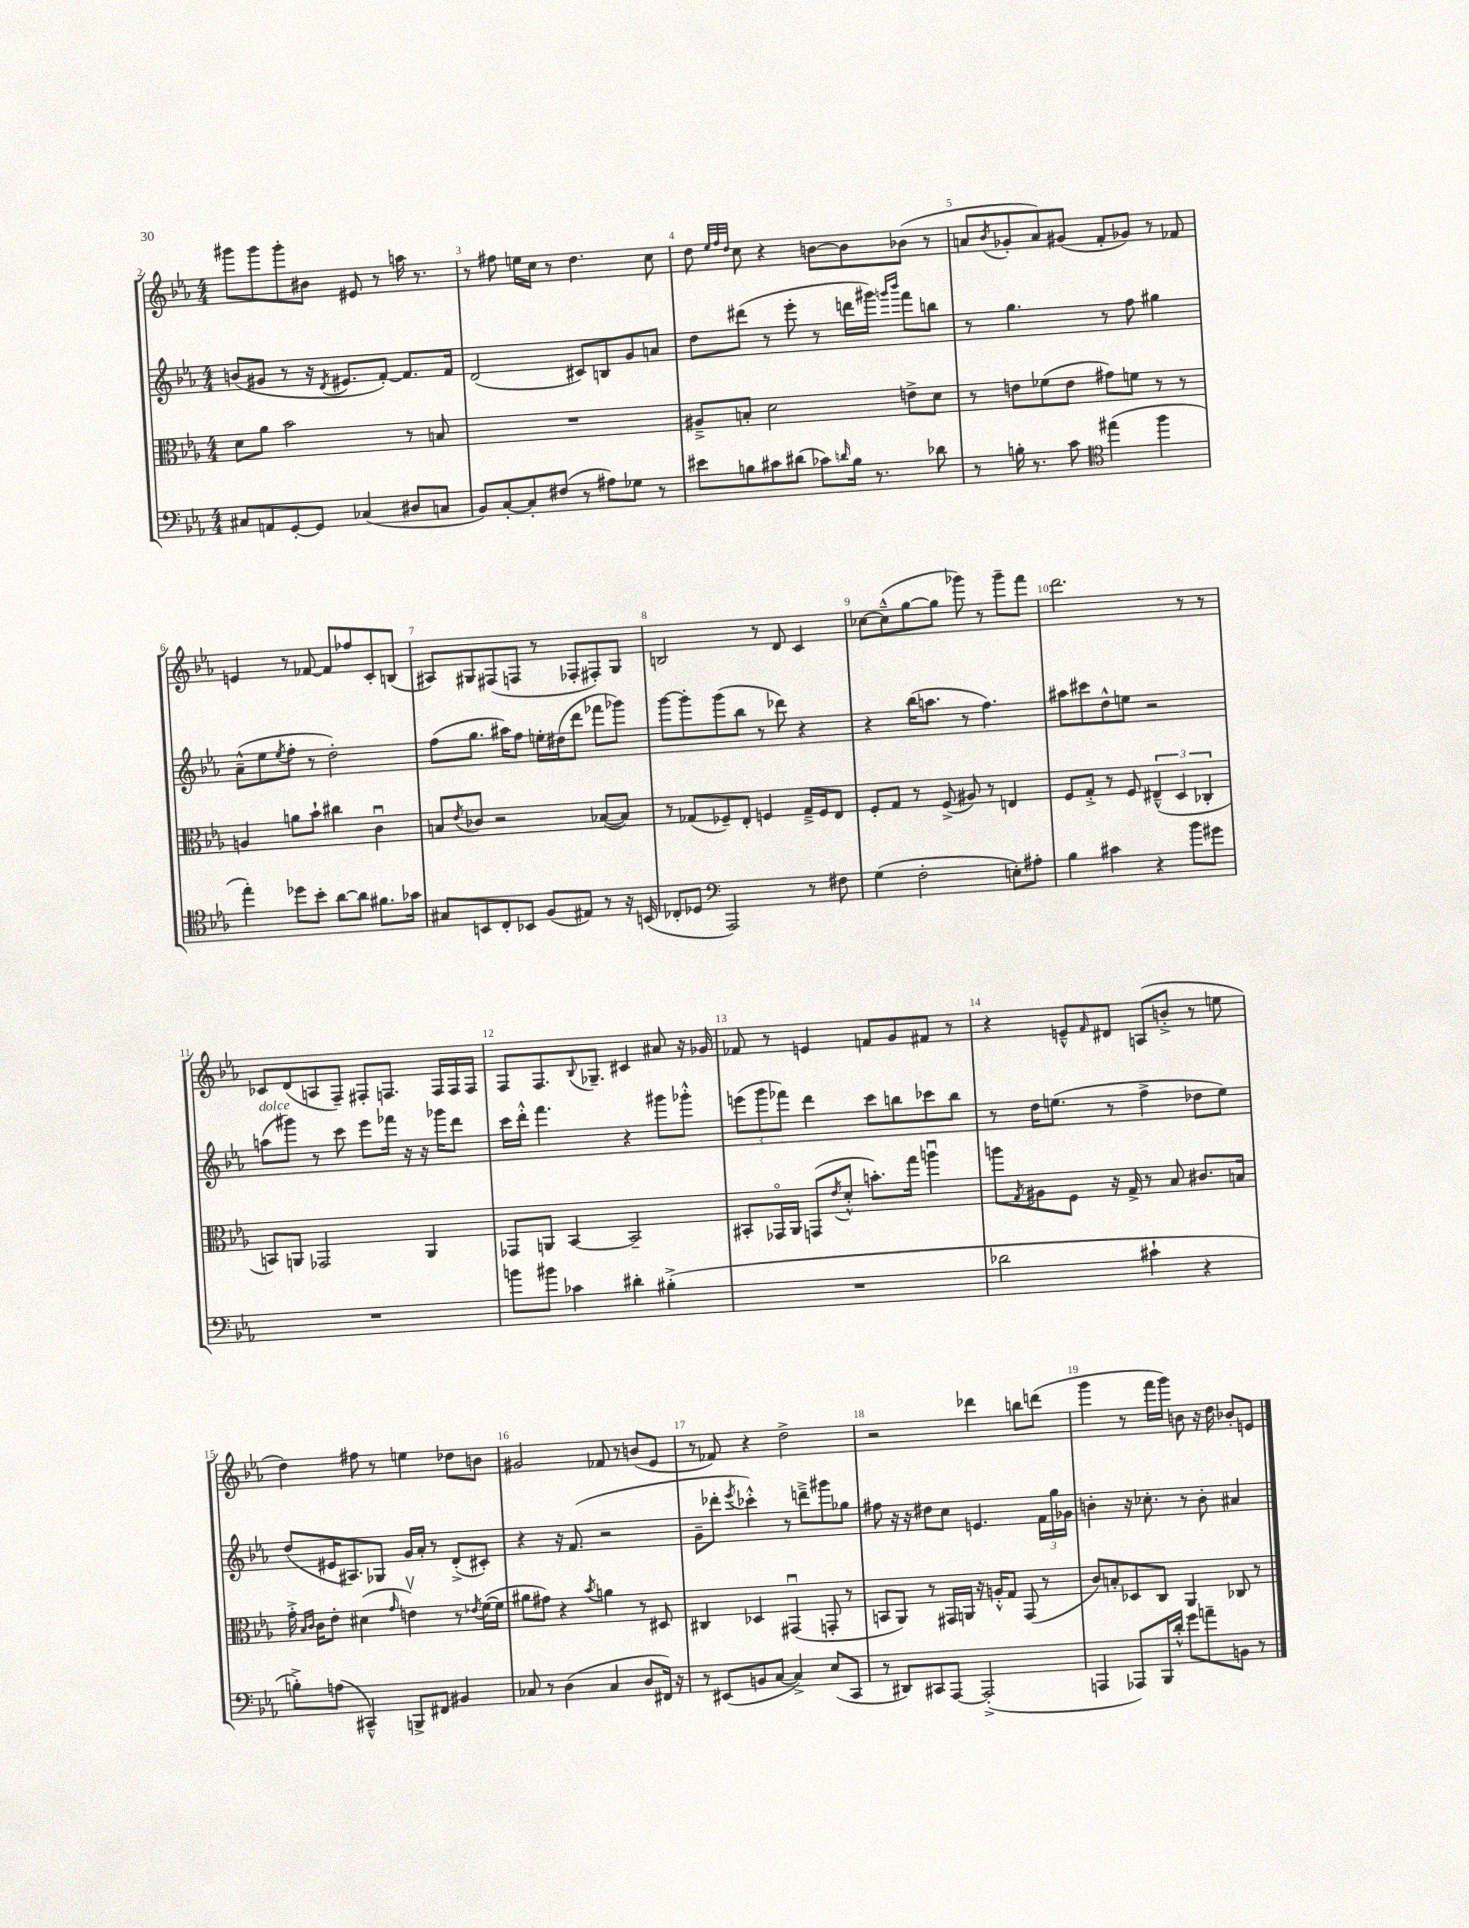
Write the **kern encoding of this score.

**kern	**kern	**kern	**kern
*staff4	*staff3	*staff2	*staff1
*clefF4	*clefC3	*clefG2	*clefG2
*k[b-e-a-]	*k[b-e-a-]	*k[b-e-a-]	*k[b-e-a-]
*M4/4	*M4/4	*M4/4	*M4/4
8C#	8d	(8b	8ggg#
8AA	8a-	8g#	8ggg#
[8GG'	2b-	8r	8ggg#'
8GG]	.	16r	8b#
.	.	8qd	.
.	.	8.e#	.
(4C-	.	.	8e#
.	.	[8f')	8r
8D#	8r	8.f]	16aa
.	.	.	8.r
8C	8B	.	.
.	.	16f	.
=	=	=	=
8BB-)	1r	(2d	8r
[8C'	.	.	8ff#
8C']	.	.	16ee
.	.	.	16cc
(8F#	.	.	8r
8r	.	8c#)	4.dd
8A#)	.	8B	.
8G-	.	8g	.
8r	.	8a	8cc
=	=	=	=
8e#	8A#~^	8dd	8dd
.	.	.	32qqee-
.	.	.	32qqff
.	.	.	32qqdd
8B	8B'	(8ddd#	8cc
8c#	2d	8r	4r
(8d#	.	8eee-'	.
8c-)	.	8r	[8b
16qqd	.	.	.
16B	.	16ddd	8b]
8.r	.	16ggg#)	.
.	.	16qqggg	.
.	.	16qqbbb-	.
.	8e^	8fff	(8b-
8d-	8d	8bb	8r
=	=	=	=
8r	8r	8r	8a
.	.	.	8qb-
16B'	8e	4.gg	8g-'
8.r	.	.	.
.	(8f-	.	8a)
8c	8e	.	(8g#
*clefC4	*	*	*
(4ee#	8g#)	8r	8f'
.	8f	8ff	8g-)
4ff	8r	4gg#	8r
.	8r	.	8f-
=	=	=	=
4ee-')	4A	(8a-~^^	4e
.	.	8ee-	.
.	.	8qee-	.
8dd-	8a	8ff'	8r
8b-'	8b-`	8r	[8f-
[8a-	4cc#	2dd')	8f-]
8a-]	.	.	8ff-
8.f#	4cu	.	8c'
.	.	.	(8B
16g-	.	.	.
=	=	=	=
8G#	8B	(8ff	8A#)
.	8qe-	.	.
8BB	8c-	8.gg	8G#
8C'	2r	.	(8F#
.	.	16aa#)	.
8BB-	.	8ff	8F
(8F	.	16ee'	8r
.	.	(16dd#	.
8E#)	.	8ddd	8F-'
8r	([8B-	8fff-	8F#')
16r	8B-])	8ggg-)	8G#
(16BB	.	.	.
=	=	=	=
8C-'	8r	[8ggg	2B
8D-	(8G-	8ggg']	.
*clefF4	*	*	*
2AAA-)	8F-~)	(8ggg	.
.	8E-'	8bb-	.
.	4F	8r	8r
.	.	8ddd-)	8d
8r	16G-~^	4r	4c
.	16F	.	.
8F#	8E-	.	.
=	=	=	=
(4G	8F'	4r	[8cc-
.	8G	.	(8cc-~^^]
2F'	8r	(16bb-	[8gg
.	.	8.aa	.
.	(8F^	.	8gg]
.	8A#)	8r	8ggg-)
.	8r	4.ff)	8r
8E')	4E	.	8ggg-~
8A#'	.	.	8fff
=	=	=	=
4B-	8F	8aa#	2.ddd
.	8G'^	8ccc#	.
4c#	8r	8dd^^	.
.	8F	8ee	.
4r	(6E#~^^	2r	.
.	6D	.	.
8b-	.	.	8r
.	6C-'	.	.
8g#	.	.	8r
=	=	=	=
1r	8BB)	(8aa	8c-
.	8AA	8ggg#)	(8d
.	2GG-	8r	8A
.	.	8ccc	8F~)
.	.	8eee-	8F#'
.	.	16fff-	8.F
.	.	16r	.
.	4AA	16r	.
.	.	16ggg-	16F
.	.	8ddd	16F
.	.	.	16F
=	=	=	=
8b	8GG-	16ccc	8F
.	.	16ddd'^^	.
8b#	8AA	4.fff	8.F
4c-	[4BB-	.	.
.	.	.	8qqB-
.	.	.	8.G-~
4d#'	2BB-~]	4r	4c#
(4B#'^	.	8ggg#	8a#
.	.	8ggg-'^^	16r
.	.	.	16g-
=	=	=	=
1r	8BB#'	(12eee	8f-
.	.	12ggg	.
.	16GG-o	.	8r
.	.	12fff-)	.
.	16AA-	.	.
.	(8GG	4ddd	4e
.	8qe-	.	.
.	8d'^^	.	.
.	8.b')	8ccc	8f
.	.	8bb	8g
.	16gg	.	.
.	4aau	8ccc-	8f#
.	.	8bb	8r
=	=	=	=
2d-	8aa	8r	4r
.	8qG	.	.
.	8A#	16dd	.
.	.	(8.ee	.
.	8F	.	8e~^^
.	.	.	16qqf
.	16r	8r	8d#
.	16G^	.	.
4c#`	8r	4ff^	(8A
.	8B-	.	8b'^
4r	8.c#	8dd-	8r
.	.	8ee)	8ee
.	16B	.	.
=	=	=	=
8B'^)	16g'^	(8dd	4dd)
.	16qqB-	.	.
.	16qqc	.	.
.	16c	.	.
(8A	8e-'	16e#	.
.	.	8.A#)	.
4CC#~^^)	(4d#	.	8ff#
.	.	8G-	8r
.	16qqg	.	.
8BBB^	4ev)	16g	4ee
.	.	16a-'	.
8FF#	.	8r	.
4BB#	8r	(8d'^	8dd-
.	8qe-	.	.
.	([16f	8c#')	8b
.	16f]	.	.
=	=	=	=
8C-	8a#	4r	2g#
8r	8g#)	.	.
(4D	4r	16r	.
.	.	(8.f	.
.	8qb-	.	.
4C-	4a	2r	8f-
.	.	.	8r
8D	8r	.	(8b
16FF#)	8D#	.	8e-
16r	.	.	.
=	=	=	=
8r	4C#	8g~	8r
(8EE#	.	8ddd-'	8f-)
.	.	8qeee-	.
8BB	4D-	4ccc-'^^)	4r
[8C	.	.	.
4C^])	(4GG#u	8r	2dd^
.	.	8ddd~^	.
(8E-	8GG'	8ggg#	.
8CC	8r	8gg-	.
=	=	=	=
8r	8BB	8ff#	2r
8DD#)	8AA-)	16r	.
.	.	16r	.
8CC#	8r	8dd#	.
[8AAA-	16GG#	8cc	.
.	16AA	.	.
(2AAA-'^]	16r	4.e	4ddd-
.	16A'^^	.	.
.	8G	.	.
.	(8GG#	.	8bb
.	8r	24f	(8ddd
.	.	24gg	.
.	.	24g-	.
=	=	=	=
4AAA	8c)	4b'	4ggg
.	8B'	.	.
8AAA-)	8D-	16r	8r
.	.	8.cc-'	.
16BBB-	8C	.	16fff
16d'^^	.	.	16ggg)
8g	4AA-	8r	8b
8a~	.	8b'	16r
.	.	.	16dd
8BB	8C-	4a#	8b-'
8r	8r	.	8e
==	==	==	==
*-	*-	*-	*-
